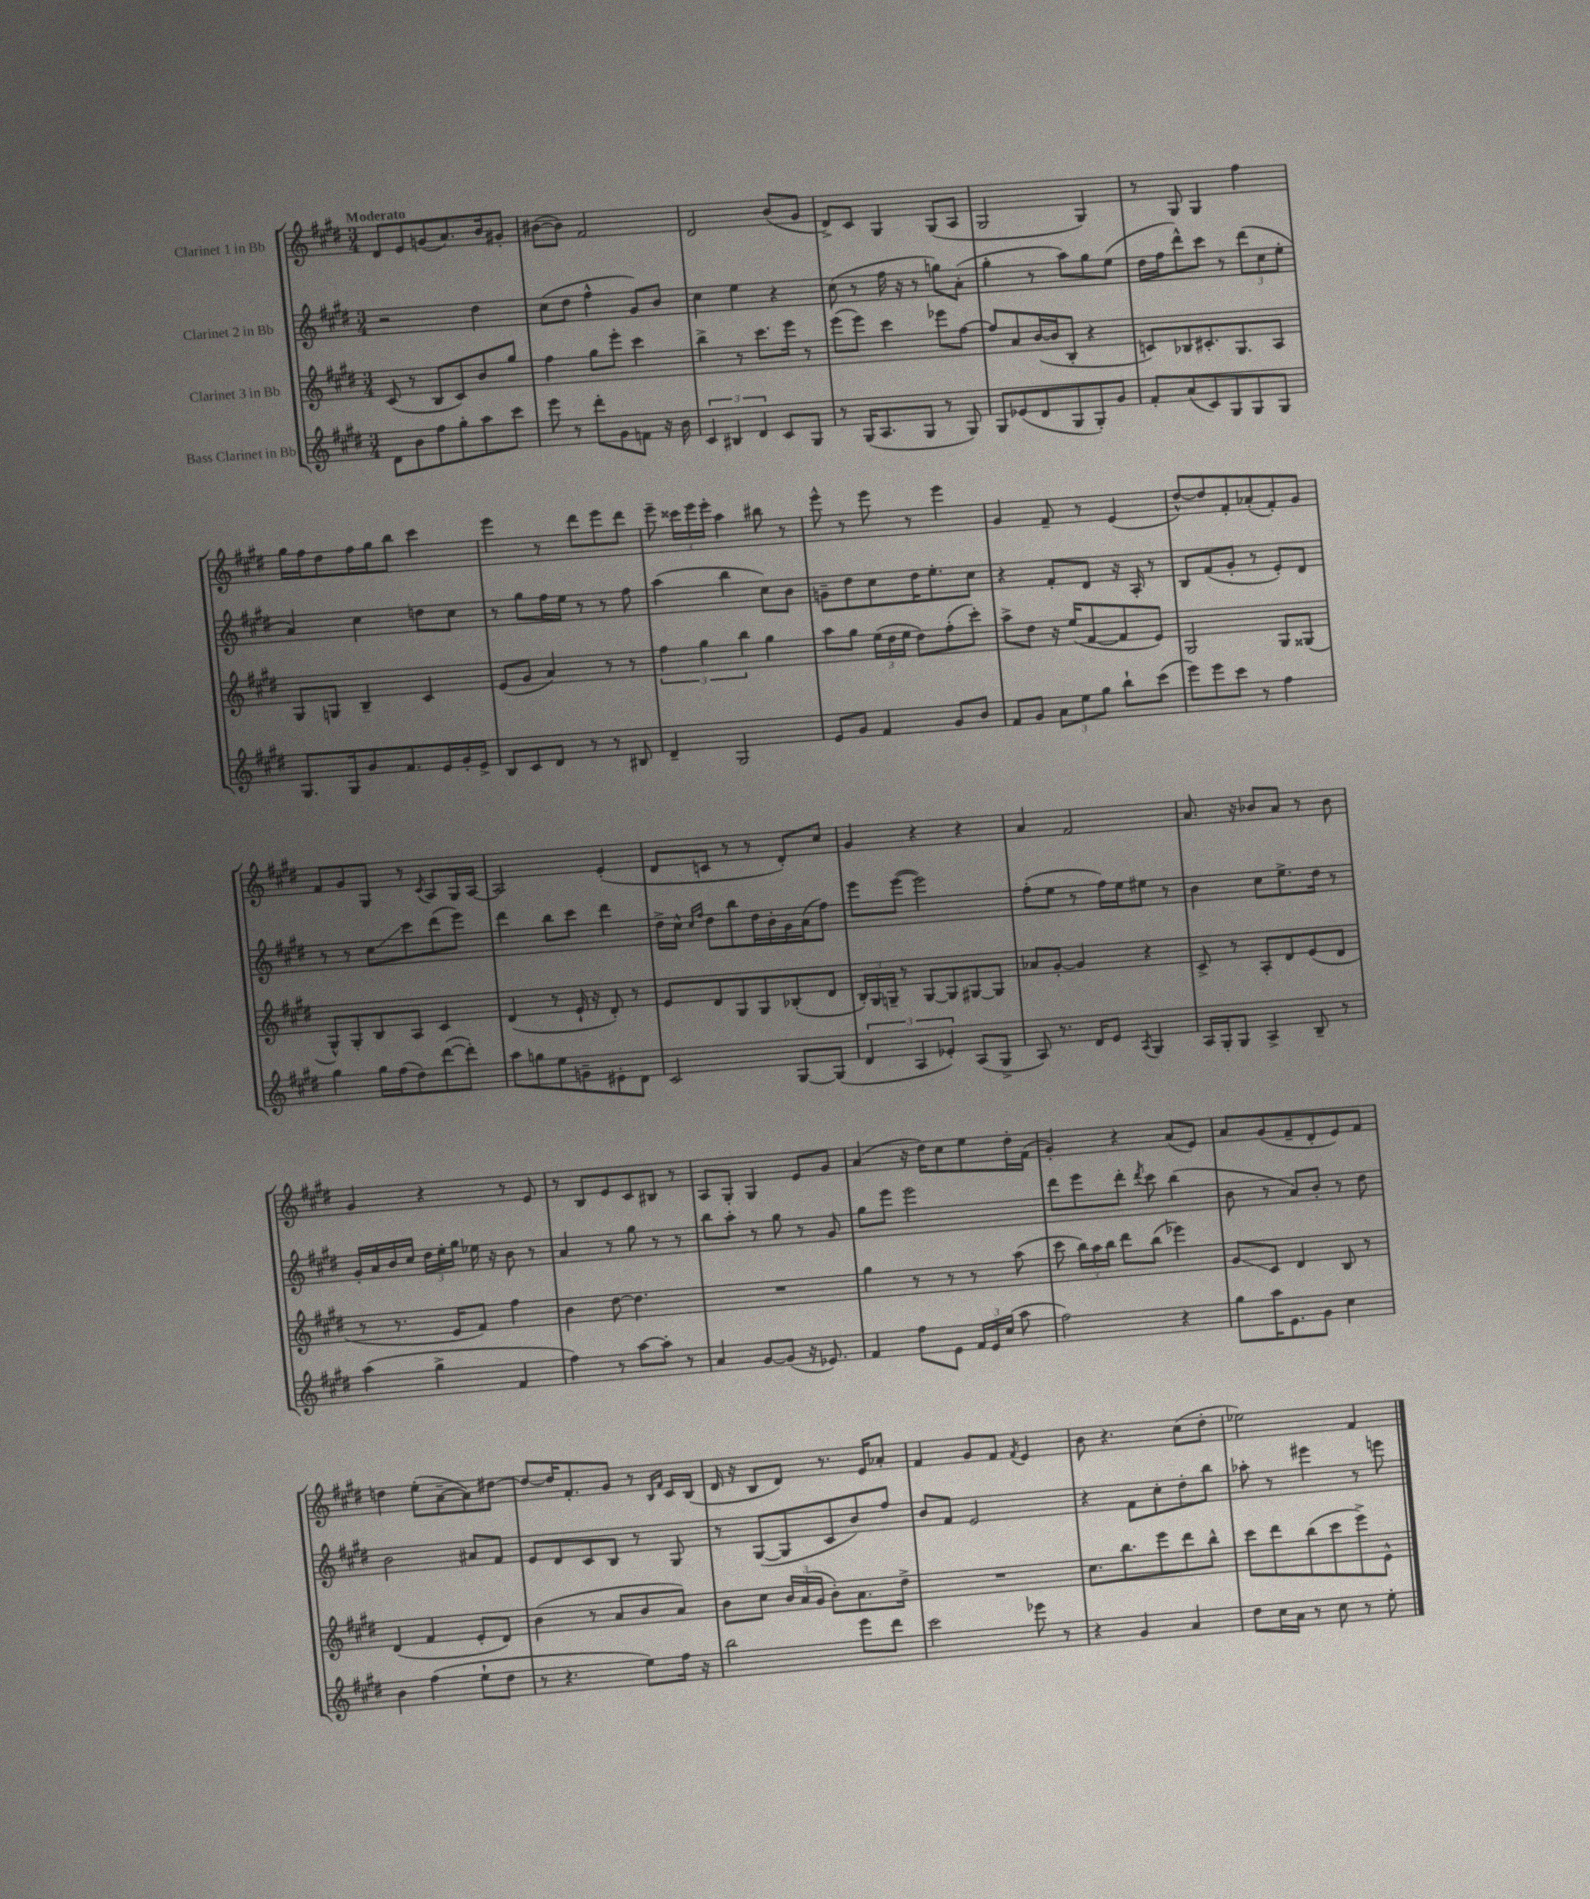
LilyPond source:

<<
\new StaffGroup <<
\new Staff = "s0" \with { instrumentName = "Clarinet 1 in Bb" } {
    \clef treble \key e \major \numericTimeSignature \time 3/4 \tempo "Moderato"
    \autoBeamOff dis'8[ e'8 g'8( a'8.) b'16 gis'8]-. |
    bis'8[~( bis'8]) fis'2 |
    dis'2 b'8[( gis'8] |
    dis'8[->) cis'8] gis4 gis8[( a8] |
    gis2 gis4) |
    r8 gis8 gis4 fis''4 |
    gis''16[ fis''16 dis''8 fis''16 gis''16 b''8] cis'''4 |
    e'''4 r8 dis'''8[ e'''8 dis'''8] |
    e'''8-- \tuplet 3/2 { cisis'''16[ e'''16 e'''16]-. } a''4 bis''8 r8 |
    e'''8-^ r8 e'''8 r8 e'''4 |
    gis'4 fis'8-- r8 e'4( |
    dis''8[~-^) dis''8 fis'8-. aes'8-.( fis'8-.) gis'8] |
    fis'8[ gis'8 gis8] r8 \acciaccatura { cis'8 } a8[ gis16 a16]~ |
    a2 e'4-.( |
    dis'8[ c'8] r8 r8 dis'8[-.) cis''8] |
    gis'4 r4 r4 |
    a'4 fis'2 |
    a'8. r16 bes'8[ a'8] r8 bes'8 |
    gis'4 r4 r8 e'8 |
    r8 b8[ e'8 cis'8 bis8] r8 |
    a8[ gis8]-. gis4 e'8[ gis'8] |
    a'4( r16 dis''16[) cis''8 e''8 dis''16-. fis'16]( |
    gis'4-.) r4 a'8[( e'8]) |
    a'8[ gis'8( fis'8-- dis'8-. e'8) fis'8] |
    d''4 e''8[-.( a'8~-- a'8) dis''8]~ |
    dis''8[~ dis''16 fis'8.-. gis'8] r8 \grace { b16[ fis'16] } cis'16[ b16]( |
    dis'16 r16 b8[ dis'8]) r8. e'16[ aes'8]-. |
    fis'4 gis'8[ fis'8] \acciaccatura { fis'8 } e'4 |
    b'8 r4. cis''8[( dis''8]-. |
    ees''2) fis'4 \bar "|." |
}
\new Staff = "s1" \with { instrumentName = "Clarinet 2 in Bb" } {
    \clef treble \key e \major \numericTimeSignature \time 3/4
    \autoBeamOff r2 dis''4 |
    cis''8[( dis''8] fis''4-^ gis'8[) b'8] |
    cis''4 e''4 r4 |
    cis''8( r8 fis''16 r16 r8 g''8[) a'8]-.( |
    gis''4-. r8 a''8[) gis''8 e''8]( |
    dis''16[ fis''16 dis'''8-^) cis'''8] r8 \tuplet 3/2 { dis'''8[( cis''8 e''8]-. } |
    a'4) cis''4 d''8[ cis''8] |
    r8 gis''8[ fis''16 e''16] r8 r8 fis''8 |
    a''4( b''4 cis''8[) b'8] |
    g'8[-- dis''8 cis''8 dis''16 e''8.-. cis''8] |
    r4 fis'8[-. dis'8] r16 a16-. r8 |
    b8[ fis'8( gis'8]-. r8 e'8[-.) dis'8] |
    r8 r8 cis''8[\glissando cis'''8 dis'''8( e'''8]) |
    dis'''4 b''8[ cis'''8] dis'''4 |
    dis''16[-> cis''16]-^ \grace { cis''16[ fis''16] } dis''8[ b''8 dis''16 b'16-. gis'16 a'16( fis''8]) |
    e'''8[ e'''8]~( e'''2) |
    fis''8[-.( e''8] r8 fis''16[) e''16 eis''8] r8 |
    b'4 cis''8[ e''8.-> dis''16] r8 |
    gis'16[-. a'16 b'16 cis''16] \tuplet 3/2 { dis''16[ e''16-. gis''16] } ees''16 r16 b'8 r8 |
    a'4 r8 gis''8 r8 r8 |
    b''8[ a''8]-. r8 gis''8 r8 gis'8 |
    gis''8[ e'''8] e'''2 |
    dis'''8[ e'''8 dis'''8]-. \acciaccatura { dis'''8 } cis'''8 b''4( |
    b'8 r8 a'8[) b'8]-. r8 dis''8 |
    b'2 ais'8[ fis'8] |
    e'8[ dis'8 cis'8 b8] r8 gis8 |
    r8 gis8[~( gis8 cis'8 b'8) fis''8] |
    b'8[ fis'8] e'2 |
    r4 fis'8[ cis''8-. dis''8-. b''8] |
    aes''8-. r8 eis'''4 r8 e'''8 \bar "|." |
}
\new Staff = "s2" \with { instrumentName = "Clarinet 3 in Bb" } {
    \clef treble \key e \major \numericTimeSignature \time 3/4
    \autoBeamOff cis'8( r8 b8[ cis'8) b'8 gis''8] |
    fis''4 gis''8[ e'''8]-. cis'''4 |
    b''4-> r8 cis'''8.[ e'''16] r8 |
    e'''8[( e'''8]) cis'''4 ees'''8[ fis''8]~ |
    fis''8[ a'8 b'16~( b'16 b8]-. r4 |
    c'8[) bes8 cis'8.-. gis8. a8] |
    gis8[ g8] b4-- cis'4 |
    e'8[( gis'8] a'4) r8 r8 |
    \tuplet 3/2 { fis''4 gis''4 b''4 } gis''4 |
    a''8[ gis''8] \tuplet 3/2 { e''16[( dis''16 e''16] } dis''8[) fis''8-.( cis'''8]-.) |
    a''8[-> dis''8] r16 e''16[( fis'8~ fis'8 e'8]) |
    gis2 gis8[ gisis8]( |
    gis8[-^) gis8-. b8 a8] cis'4 |
    dis'4( r8 e'16-! r16 dis'8-.) r8 |
    e'8[ dis'8 gis8 gis8 bes8-.( dis'8] |
    \tuplet 3/2 { b16[-.) gis16 g16]-- } r8 g8[~ g8 gis8~ gis8] |
    aes'8[ gis'8]~-. gis'4 r4 |
    cis'8-> r8 a8[-. dis'8 e'8( dis'8] |
    r8 r8. e'16[ fis'8]) fis''4 |
    b'4 dis''8~ dis''4. |
    R2. |
    gis''4 r8 r8 r8 a''8( |
    cis'''8 \tuplet 3/2 { b''16[) a''16 b''16] } dis'''8[ b''8]( ees'''4) |
    gis'8[\glissando cis'8] dis'4 b8 r8 |
    dis'4( fis'4 e'8[-. dis'8]) |
    b'4( r8 a'8[ b'8 a'8]) |
    b'8[ cis''8] \tuplet 3/2 { b'16[ a'16( gis'16] } b'8[-.) a'8. dis''16]-> |
    R2. |
    cis''8.[ b''8. e'''8 dis'''8 b''8]-^ |
    cis'''8[ dis'''8 b''8( cis'''8 e'''8->) e'8]-^ \bar "|." |
}
\new Staff = "s3" \with { instrumentName = "Bass Clarinet in Bb" } {
    \clef treble \key e \major \numericTimeSignature \time 3/4
    \autoBeamOff dis'8[ b'8 fis''8 gis''8-. a''8 cis'''8] |
    e'''8 r8 dis'''8[-. gis'8 f'8] r16 b'16 |
    \tuplet 3/2 { cis'4 bis4 dis'4 } cis'8[ gis8] |
    r8 gis16[( a8. gis8] r8 gis8) |
    gis8[ ees'8( dis'8 gis8 gis8-.) gis'8] |
    fis'8[-. a'8( cis'8) gis8 gis8 gis8] |
    gis8.[ gis16 gis'8 fis'8. e'16 gis'16-. e'16]-> |
    b8[ cis'8 dis'8] r8 r8 bis8 |
    dis'4-- gis2 |
    e'8[ gis'8] fis'4 gis'8[ b'8] |
    fis'8[ gis'8] \tuplet 3/2 { a'8[ e''8 gis''8] } b''8[-! cis'''8]( |
    e'''8[) e'''8 cis'''8] r8 fis''4 |
    gis''4 gis''16[ fis''16( dis''8) dis'''8~( dis'''8]-.) |
    a''8[ g''8 e''8 g'8-- eis'8-. dis'8] |
    cis'2 gis8[~ gis8]( |
    \tuplet 3/2 { dis'4 a4 ees'4-.) } a8[( gis8]-> |
    a8) r8. dis'16[ e'8] \acciaccatura { a8 } gis4 |
    a16[ gis16-. gis8] a4-> b8-- r8 |
    a''4( gis''4-> fis'4 |
    fis''4) r8 a''8[~ a''8]-. r8 |
    a'4 gis'8[~ gis'8]( r16 ees'8.) |
    fis'4 fis''8[ e'8] \tuplet 3/2 { fis'16[ e'16 cis''16]( } a''8 |
    fis''2) r4 |
    gis''8[ a''16 e'8. gis'8] cis''4 |
    b'4 fis''4( e''8[-! dis''8] |
    r8 r4. e''8[) fis''16] r16 |
    b''2 e'''8[ dis'''8] |
    cis'''2 ees'''8 r8 |
    r4 gis'4 a'4 |
    dis''8[ cis''16 a'16] r8 cis''8 r8 e''8-. \bar "|." |
}
>>
>>
\layout { \context { \Score \remove "Bar_number_engraver" } }
